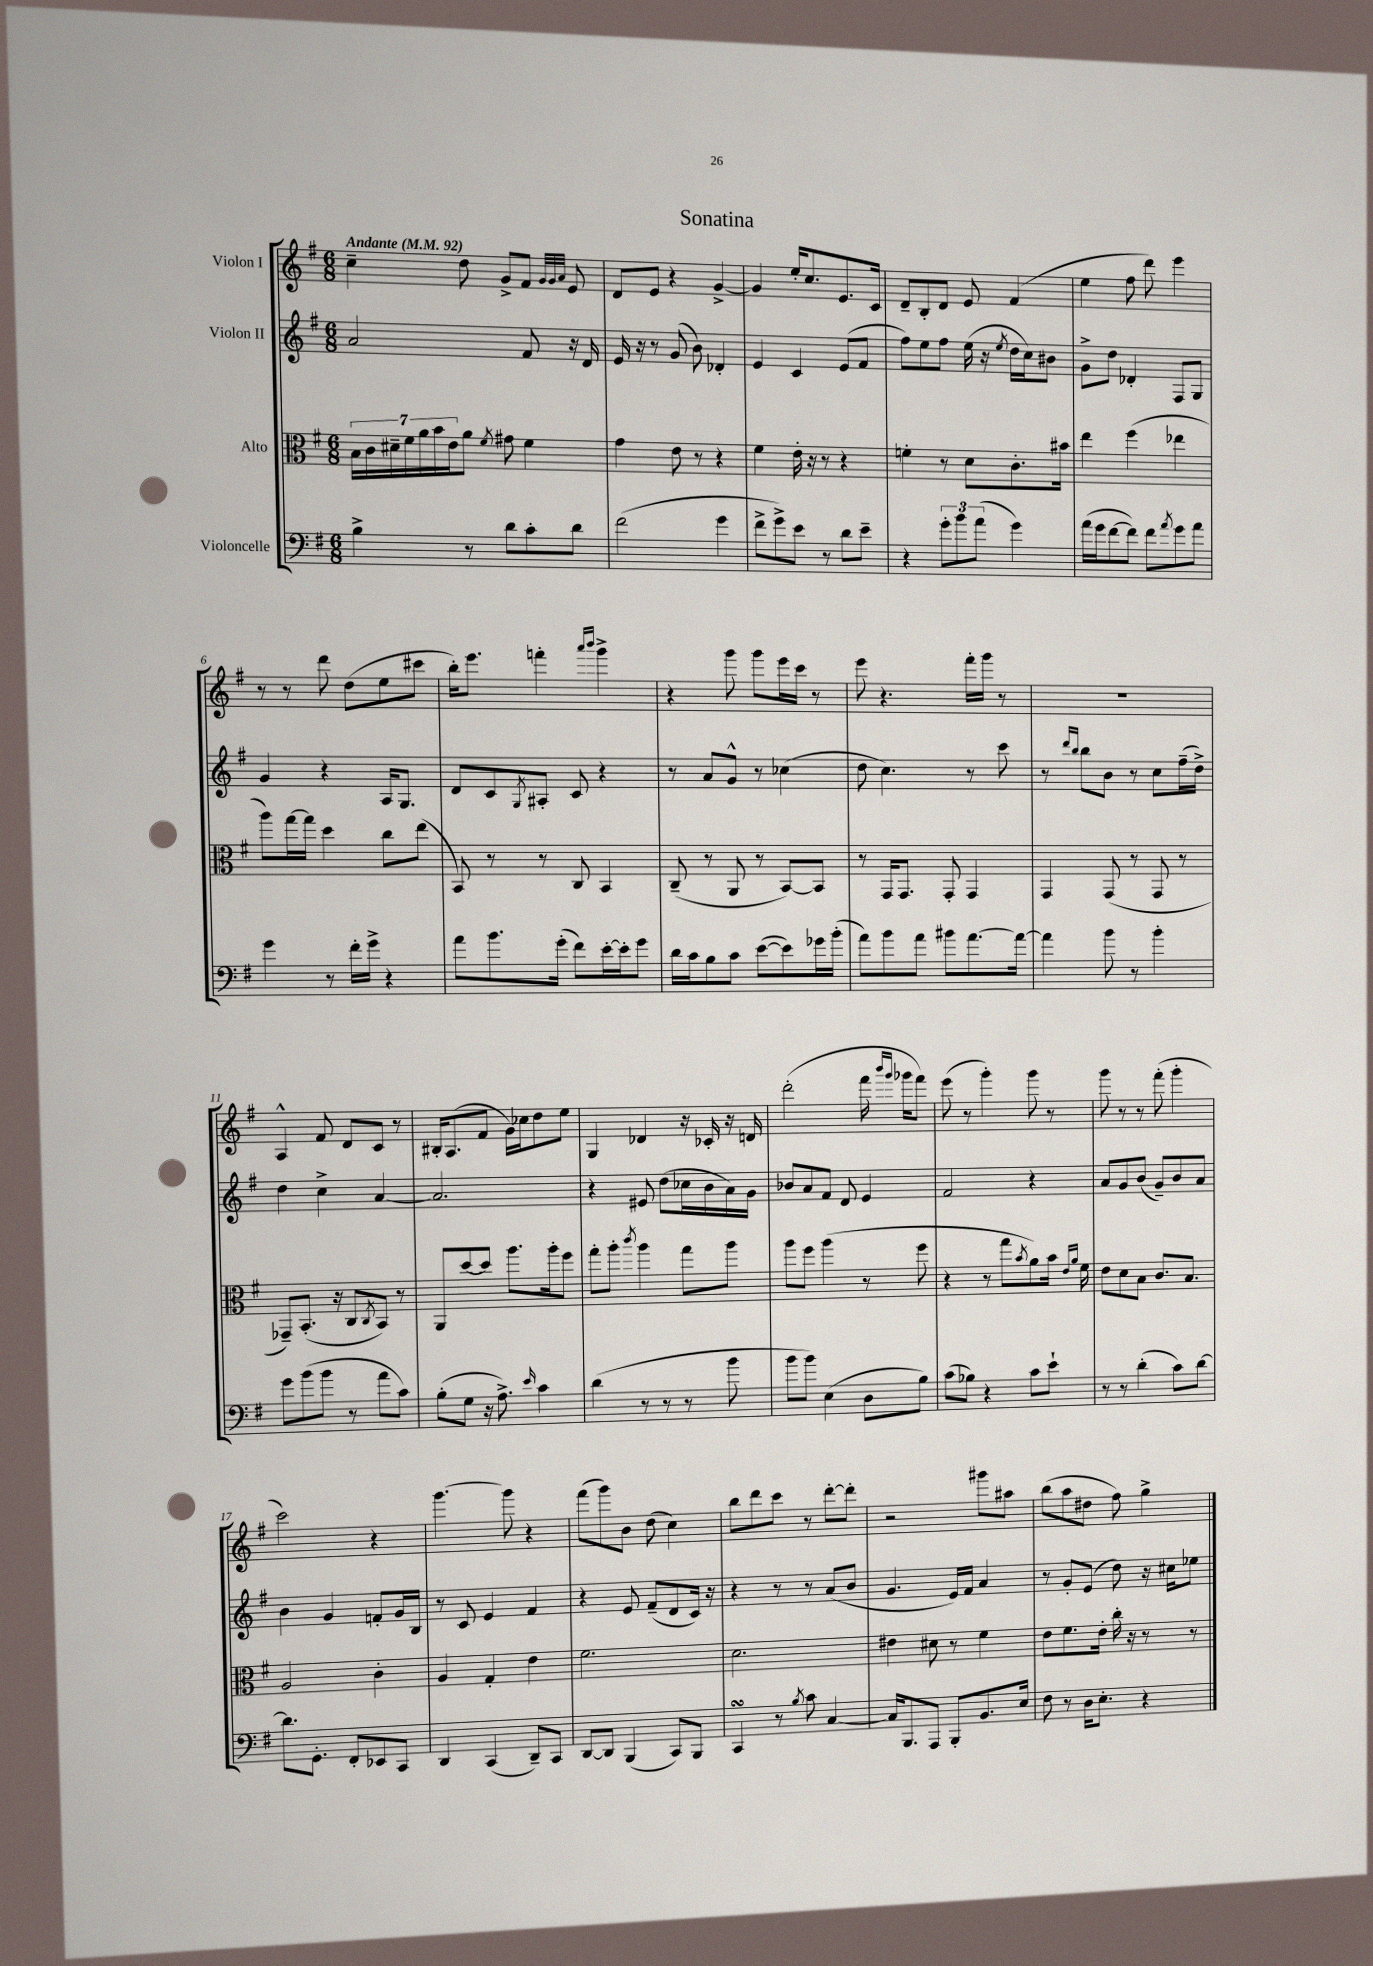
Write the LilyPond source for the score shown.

\header { title = "Sonatina" }
<<
\new StaffGroup <<
\new Staff = "s0" \with { instrumentName = "Violon I" } {
    \clef treble \key g \major \numericTimeSignature \time 6/8 \tempo "Andante" 4 = 92
    c''4-- d''8 g'8-> fis'8 \grace { g'32 g'32 a'32 } e'8 |
    d'8 e'8 r4 g'4~-> |
    g'4 e''16-. c''8. e'8. c'16 |
    d'8-- b8-. d'8 e'8 fis'4( |
    e''4 fis''8 d'''8) e'''4 |
    r8 r8 d'''8 d''8( e''8 cis'''8 |
    b''16-.) e'''8. f'''4-. \grace { a'''16 b'''16 } g'''4-> |
    r4 g'''8 g'''8 e'''16 c'''16 r8 |
    e'''8 r4. fis'''16-. g'''16 r8 |
    R2. |
    a4-^ fis'8 d'8 c'8 r8 |
    bis16-. a8.( fis'8 g'16) ces''16 d''8 e''8 |
    g4 des'4 r16 ces'16-. r16 d'16 |
    d'''2-.( fis'''16 \grace { b'''16 g'''16 } ges'''16 fis'''8) |
    e'''8( r8 g'''4-.) g'''8 r8 |
    g'''8 r8 r8 fis'''8-.( g'''4-. |
    c'''2) r4 |
    g'''4.~ g'''8 r4 |
    fis'''8( g'''8) b'8 d''8( c''4) |
    b''8 d'''8 c'''8 r8 d'''8~-. d'''8-. |
    r2 gis'''8 ais''8 |
    b''8( a''8 dis''8 fis''8) g''4-> \bar "|." |
}
\new Staff = "s1" \with { instrumentName = "Violon II" } {
    \clef treble \key g \major \numericTimeSignature \time 6/8
    a'2 fis'8 r16 d'16 |
    e'16 r16 r8 g'8( b'8) des'4-. |
    e'4 c'4 e'8( fis'8 |
    fis''8) e''8 fis''8 e''16( r16 \acciaccatura { e''8 } d''16 c''16) bis'8 |
    g'8-> d''8 des'4-. fis8 g8 |
    g'4 r4 a16 g8. |
    d'8 c'8 \acciaccatura { g8 } ais8-. c'8 r4 |
    r8 a'8 g'8-^ r8 ces''4( |
    d''8 c''4.) r8 c'''8 |
    r8 \grace { d'''16 b''16 } b''8 b'8 r8 c''8 fis''16--( d''16->) |
    d''4 c''4-> a'4~ |
    a'2. |
    r4 eis'8 d''8( ces''16 b'16 a'16) g'16 |
    bes'8 a'8 fis'8 d'8 e'4 |
    fis'2 r4 |
    a'8 g'8 b'8( g'8--) b'8 a'8 |
    b'4 g'4 f'8-. g'16 b16 |
    r8 c'8 e'4 fis'4 |
    r4 e'8 fis'8--( d'8 c'16) r16 |
    r4 r8 r8 a'8( b'8 |
    g'4. e'16) fis'16 a'4 |
    r8 g'8-. e'8( d''8) r16 cis''16 ees''8 \bar "|." |
}
\new Staff = "s2" \with { instrumentName = "Alto" } {
    \clef alto \key g \major \numericTimeSignature \time 6/8
    \tuplet 7/4 { b16 c'16 dis'16-- fis'16 a'16 b'16 e'16 } a'8 \acciaccatura { fis'8 } gis'8 fis'4 |
    g'4 e'8 r8 r4 |
    fis'4 e'16-. r16 r8 r4 |
    f'4-. r8 d'8 c'8.-. bis'16 |
    e''4 fis''4( ees''4 |
    a''8) g''16~ g''16 d''4 c''8 e''8( |
    b,8) r8 r8 c8 b,4 |
    c8--( r8 a,8 r8 b,8~) b,8 |
    r8 g,16 g,8. g,8-. g,4 |
    g,4 g,8( r8 g,8 r8 |
    ges,8--) b,8.-.( r16 c8 \acciaccatura { c8 } b,8) r8 |
    a,8 d''8~ d''8 a''8. a''16-. fis''8 |
    g''8-. a''8-. \acciaccatura { c'''8 } a''4 g''8 a''8 |
    a''8 fis''8 a''4( r8 fis''8 |
    r4 r8 g''8 \acciaccatura { b'8 } a'8) b'16 \grace { e'16 a'16 } fis'16 |
    e'8 d'8 b8 c'8. b8. |
    a2 c'4-. |
    a4 g4-. e'4 |
    fis'2. |
    d'2. |
    eis'4 dis'8 r8 fis'4 |
    e'8 fis'8. e'16-. c''16-. r16 r8 r8 \bar "|." |
}
\new Staff = "s3" \with { instrumentName = "Violoncelle" } {
    \clef bass \key g \major \numericTimeSignature \time 6/8
    b4-> r8 d'8 c'8-. d'8 |
    fis'2( g'4 |
    fis'8-> g'8->) e'8 r8 d'8 e'8-- |
    r4 \tuplet 3/2 { g'8-. b'8 a'8( } g'4) |
    a'16( g'16 fis'8~ fis'8) fis'8 \acciaccatura { a'8 } g'8 a'8 |
    g'4 r8 fis'16-. g'16-> r4 |
    a'8 b'8. g'16-.( fis'8) e'16~-. e'16-. g'8 |
    d'16 c'16 b8 c'8 e'8~( e'8) ges'16 b'16-.( |
    a'8) b'8 a'8 bis'8 a'8.~ a'16~ |
    a'4 b'8 r8 b'4-. |
    g'8 b'8( b'8 r8 a'8 c'8) |
    b8-.( g8 r16 a8.->) \grace { e'16 } c'4 |
    d'4( r8 r8 r8 b'8 |
    b'8 b'8) e4( d8 b8) |
    c'8( bes8) r4 c'8 e'8-! |
    r8 r8 d'4-.( c'8) d'8~ |
    d'8. g,8.-. fis,8-. ees,8 c,8 |
    d,4 c,4( d,8--) c,8 |
    d,8~ d,8 b,,4( c,8) b,,8 |
    c,4\turn r8 \acciaccatura { b8 } c'8 c4~ |
    c16 b,,8. a,,8 b,,8-. b,8. e16 |
    fis8 r8 d16 e8.-. r4 \bar "|." |
}
>>
>>
